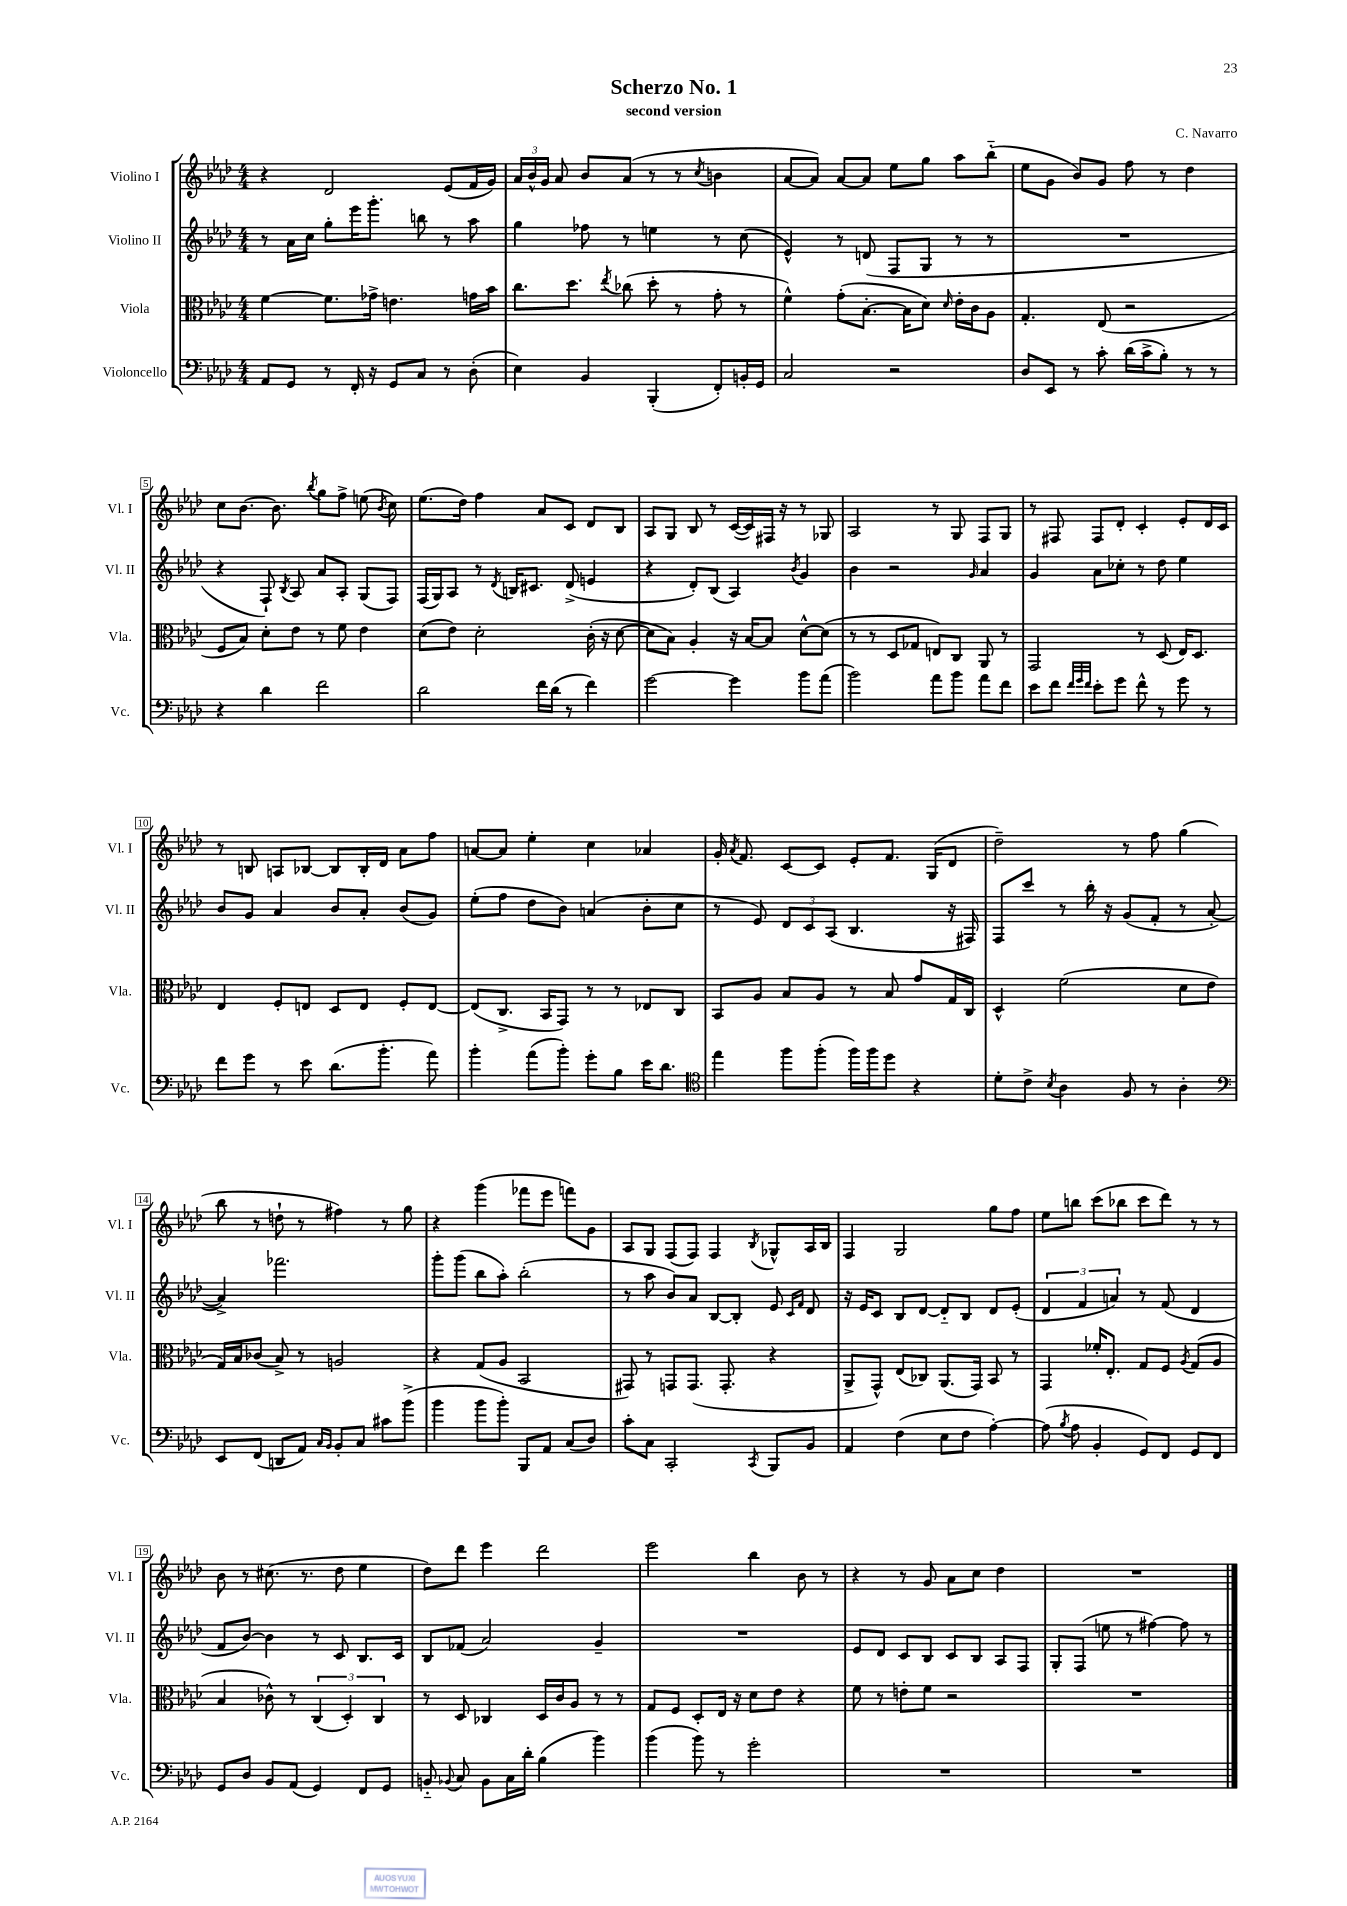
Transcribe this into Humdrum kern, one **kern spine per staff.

**kern	**kern	**kern	**kern
*staff4	*staff3	*staff2	*staff1
*clefF4	*clefC3	*clefG2	*clefG2
*k[b-e-a-d-]	*k[b-e-a-d-]	*k[b-e-a-d-]	*k[b-e-a-d-]
*M4/4	*M4/4	*M4/4	*M4/4
8AA-	[4f	8r	4r
8GG	.	16a-	.
.	.	16cc	.
8r	8.f]	8gg'	2d-
16FF'	.	16eee-	.
16r	16g-^	8.ggg'	.
8GG	4.e	.	.
8C	.	8bb	.
8r	.	8r	(8e-
(8D-'	16g	8aa-	16f
.	16b-	.	16g)
=	=	=	=
4E-)	8.cc	4gg	24a-
.	.	.	24b-^^
.	.	.	24g
.	.	.	8a-
.	8.dd-	.	.
4BB-	.	8ff-	8b-
.	8qee-	.	.
.	(8cc-	8r	(8a-
(4BBB-'	8dd-'	4ee	8r
.	8r	.	8r
.	.	.	8qcc
8FF')	8g'	8r	4b
16BB'	8r	(8cc	.
16GG	.	.	.
=	=	=	=
2C	4f^^)	4e-^^)	[8a-
.	.	.	8a-])
.	(8g'	8r	[8a-
.	[8.B-'	(8d	8a-]
2r	.	8F	8ee-
.	16B-]	.	.
.	8d-)	8G	8gg
.	16qqd-	.	.
.	16e-'	8r	8aa-
.	16c	.	.
.	8A-	8r	(8bb-'~
=	=	=	=
8D-	4.G'	1r	8ee-
8EE-	.	.	8g
8r	.	.	8b-)
8c'	(8E-	.	8g
(16d-	2r	.	8ff
16c^	.	.	.
8B-')	.	.	8r
8r	.	.	4dd-
8r	.	.	.
=	=	=	=
4r	8F	4r	8cc
.	8B-)	.	[8.b-
4d-	8d-'	8F`)	.
.	.	.	8.b-]
.	.	8qB-	.
.	8e-	8A-	.
.	.	.	8qbb-
2f	8r	8a-	8gg
.	8f	8A-'	8ff^
.	4e-	(8G	(8ee
.	.	.	8qb-
.	.	8F)	8cc)
=	=	=	=
2d-	(8d-	(16F	(8.ee-
.	.	16G)	.
.	8e-)	8A-	.
.	.	.	16dd-)
.	2d-'	8r	4ff
.	.	8qd-	.
.	.	16B	.
.	.	8.c#	.
16f	.	.	8a-
(16d-	.	.	.
8r	.	(8d-^	8c
4f)	(16c'	4e	8d-
.	16r	.	.
.	[8d-	.	8B-
=	=	=	=
[2g	8d-]	4r	8A-
.	8B-)	.	8G
.	4A-'	8d-')	8B-
.	.	(8B-	8r
4g]	16r	4A-)	([16c
.	[16B-	.	16c])
.	8B-]	.	16F#
.	.	.	16r
.	.	8qb-	.
8b-	[8d-^^	4g	8r
(8a-	(8d-]	.	8G-
=	=	=	=
2b-)	8r	4b-	2A-
.	8r	.	.
.	8D-	2r	.
.	8G-	.	.
8a-	8E)	.	8r
8b-	8C	.	8G
.	.	16qqg	.
8a-	8AA-	4a-	8F
8f	8r	.	8G
=	=	=	=
8e-	2GG	4g	8r
8f	.	.	8F#
32qqf	.	.	.
32qqg	.	.	.
32qqf	.	.	.
8e-'	.	8a-	8F#
8g	.	8cc-'	8d-'
8f^^	8r	8r	4c'
8r	(8D-	8dd-	.
8g	16E-)	4ee-	8e-'
.	8.D-	.	.
8r	.	.	16d-
.	.	.	16c
=	=	=	=
8f	4E-	8b-	8r
8g	.	8g	8B
8r	8F'	4a-	8A
8e-	8E	.	[8B-
(8.d-	8D-	8b-	8B-]
.	8E	8a-'	16B-'
8.b-'	.	.	16d-
.	8F'	(8b-	8a-
8a-)	[8E	8g)	8ff
=	=	=	=
4b-'	(8E]	(8ee-'	[8a
.	8.C^	8ff	8a]
(8a-	.	8dd-	4ee-'
.	16BB-	.	.
8b-')	8GG)	8b-)	.
8g'	8r	(4a	4cc
8B-	8r	.	.
16e-	8E-	8b-'	4a-
8.d-	.	.	.
.	8C	8cc	.
=	=	=	=
*clefC4	*	*	*
4ee-	8BB-	8r	16g'
.	.	.	8qa-
.	.	.	8.f
.	8A-	8e-)	.
8ff	8B-	12d-	[8c
.	.	12c	.
(8ff'	8A-	.	8c]
.	.	(12A-	.
16ff)	8r	4.B-	8e-'
16ff	.	.	.
8dd-	8B-	.	8.f
4r	8g	.	.
.	.	.	(16G
.	16G	16r	8d-
.	16C	16F#)	.
=	=	=	=
8d-'	4D-^^	8F	2dd-~)
8c^	.	8ccc	.
8qB-	.	.	.
4A-	(2f	8r	.
.	.	16bb-'	.
.	.	16r	.
8F	.	(8g	8r
8r	.	8f'	8ff
4A-'	8d-	8r	(4gg
.	8e-	[8a-'	.
=	=	=	=
*clefF4	*	*	*
8EE-	16G)	4a-^])	8bb-
.	16B-	.	.
(8FF	(8c-	.	8r
8DD	8B-^)	2.fff-	8dd`
8AA-)	8r	.	8r
16qqC	.	.	.
16qqBB-	.	.	.
8BB-'	2A	.	4ff#)
8C	.	.	.
8c#	.	.	8r
(8b-^	.	.	8gg
=	=	=	=
4b-	4r	8ggg'	4r
.	.	(8ggg	.
8b-	(8G	8bb-	(4ggg
8b-')	8A-	8aa-')	.
8BBB-	2BB-	(2bb-'	8fff-
8AA-	.	.	8eee-
(8C	.	.	8fff)
8D-)	.	.	8g
=	=	=	=
8c'	8GG#)	8r	8A-
8C	8r	8aa-	8G
2CC'	8GG	8b-)	(8F
.	(8.GG	8a-	8F)
.	.	[8B-	4F
.	8.GG'	.	.
.	.	8B-']	.
8qCC	.	.	8qB-
8BBB-	4r	8e-	8G-^^
.	.	16qqc	.
.	.	16qqf	.
8BB-	.	8d-	16A-
.	.	.	16B-
=	=	=	=
4AA-	8AA-^	16r	4F
.	.	16e-	.
.	8GG^^)	8c	.
(4F	(8E-	8B-	2G
.	8C-)	[8d-	.
8E-	(8.AA-	8d-'~]	.
8F	.	8B-	.
.	16GG)	.	.
[4A-')	8BB-	8d-	8gg
.	8r	(8e-'	8ff
=	=	=	=
(8A-]	4GG	6d-	8ee-
8qB-	.	.	.
8A-	.	.	8bb
.	.	6f	.
4BB-'	16f-'	.	(8ccc
.	8.E-'	.	.
.	.	6a)	.
.	.	.	8bb-
8GG)	8G	8r	8ccc
8FF	8F	(8f	8ddd-)
.	8qA-	.	.
8GG	(8G	4d-	8r
8FF	8A-	.	8r
=	=	=	=
8GG	4B-	8f	8b-
8D-	.	[8b-)	8r
8BB-	8c-^^)	4b-]	(8.cc#
(8AA-	8r	.	.
.	.	.	8.r
4GG)	(6C	8r	.
.	.	8c	8dd-
.	6D-')	.	.
8FF	.	8.B-	4ee-
.	6C	.	.
8GG	.	.	.
.	.	16c	.
=	=	=	=
8BB'~	8r	8B-	8dd-)
8qqBB-	.	.	.
8C	8D-	(8f-	8ddd-
8BB-	4C-	2a-)	4eee-
16C	.	.	.
16d-'	.	.	.
(4B-	16D-	.	2ddd-
.	16c	.	.
.	8A-	.	.
4b-)	8r	4g~	.
.	8r	.	.
=	=	=	=
(4b-	8G	1r	2eee-
.	8F	.	.
8b-)	8D-'	.	.
8r	16E-	.	.
.	16r	.	.
2g'	8d-	.	4bb-
.	8e-	.	.
.	4r	.	8b-
.	.	.	8r
=	=	=	=
1r	8f	8e-	4r
.	8r	8d-	.
.	8e'	8c	8r
.	8f	8B-	8g
.	2r	8c	8a-
.	.	8B-	8cc
.	.	8A-	4dd-
.	.	8F	.
=	=	=	=
1r	1r	8G'	1r
.	.	(8F	.
.	.	8ee	.
.	.	8r	.
.	.	[4ff#)	.
.	.	8ff#]	.
.	.	8r	.
==	==	==	==
*-	*-	*-	*-
